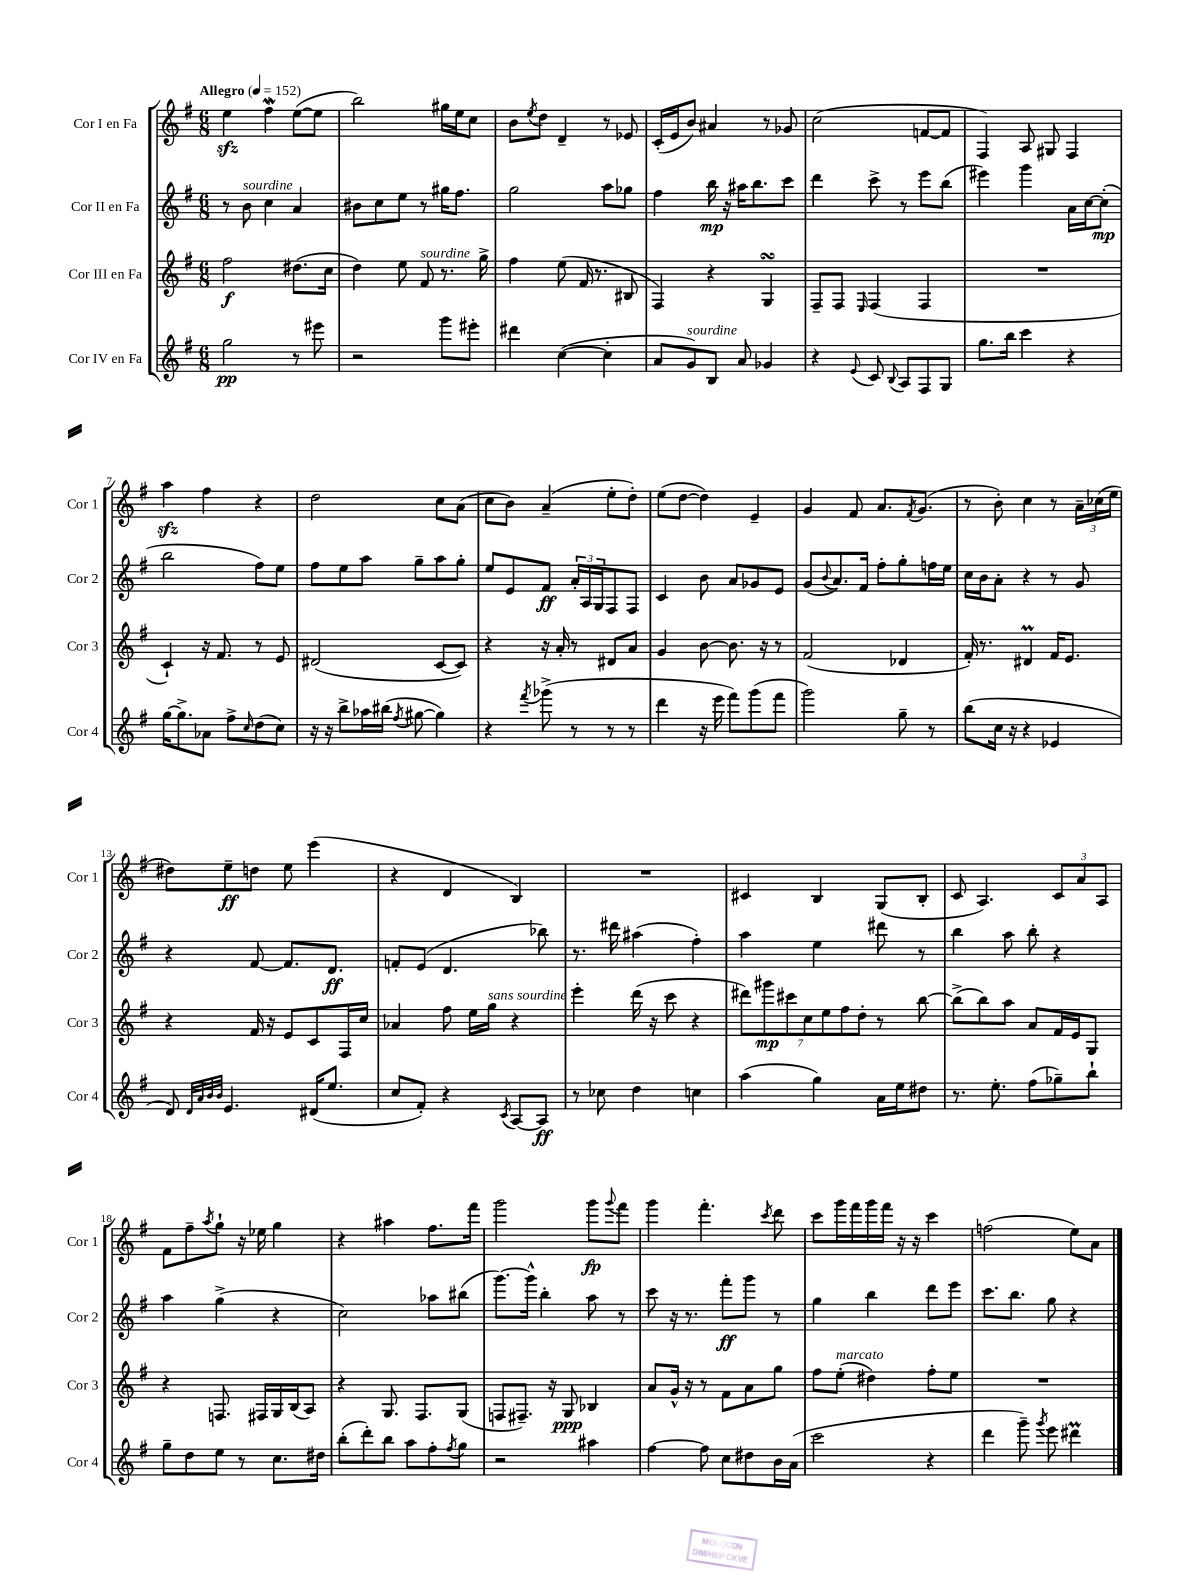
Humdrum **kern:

**kern	**kern	**kern	**kern
*staff4	*staff3	*staff2	*staff1
*clefG2	*clefG2	*clefG2	*clefG2
*k[f#]	*k[f#]	*k[f#]	*k[f#]
*M6/8	*M6/8	*M6/8	*M6/8
*MM152	*MM152	*MM152	*MM152
2gg	2ff#	8r	4ee
.	.	8b	.
.	.	4cc	4ff#
8r	(8.dd#	4a	([8ee
8eee#	.	.	8ee]
.	16cc	.	.
=	=	=	=
2r	4dd)	8b#	2bb)
.	.	8cc	.
.	8ee	8ee	.
.	8f#	8r	.
8ggg	8.r	16gg#	16gg#
.	.	8.ff#	16ee
8eee#'	.	.	8cc
.	16gg^	.	.
=	=	=	=
4ddd#	4ff#	2gg	8b
.	.	.	8qee
.	.	.	8dd
([4cc	(8ee	.	4d~
.	16f#	.	.
.	8.r	.	.
4cc']	.	8aa	8r
.	8B#	8gg-	8e-
=	=	=	=
8a	4F#)	4ff#	(16c'
.	.	.	16e
8g)	.	.	8b)
8B	4r	16bb	4a#
.	.	16r	.
8a	.	16aa#	.
.	.	8.bb	.
4g-	4G	.	8r
.	.	8ccc	8g-
=	=	=	=
4r	8F#~	4ddd	(2cc
.	8F#	.	.
8qqe	16qqE	.	.
8c	(4F#	8ccc^	.
8qqB	.	.	.
8A	.	8r	.
8F#	4F#	8eee	[8f
8G	.	(8bb	8f]
=	=	=	=
8.gg	2.r	4eee#)	4F#)
16bb	.	.	.
4ccc	.	4ggg	8A
.	.	.	8G#
4r	.	16a	4F#
.	.	[16cc	.
.	.	(8cc']	.
=	=	=	=
[16gg	4c`)	2bb	4aa
8.gg^]	.	.	.
8a-	16r	.	4ff#
.	8.f#	.	.
8ff#^	.	.	.
16qqcc	.	.	.
(8dd	8r	8ff#)	4r
8cc)	8e	8ee	.
=	=	=	=
16r	(2d#	8ff#	2dd
16r	.	.	.
8bb^	.	8ee	.
16aa-	.	8aa	.
(16bb#	.	.	.
8qff#	.	.	.
[8gg#	.	8gg~	.
4gg#])	[8c	8aa	8cc
.	8c])	8gg'	(8a
=	=	=	=
4r	4r	8ee	8cc
.	.	8e	8b)
8qfff#	.	.	.
(8ggg-^	16r	8f#	(4a~
.	16a'	.	.
8r	8r	24a'	.
.	.	24A	.
.	.	24G	.
8r	8d#	8F#	8ee'
8r	8a	8F#	8dd')
=	=	=	=
4ddd	4g	4c	(8ee
.	.	.	[8dd
16r	[8b	8b	4dd])
16eee	.	.	.
8fff#)	8.b]	8a	.
(8ggg	.	8g-	4e~
.	16r	.	.
8fff#	8r	8e	.
=	=	=	=
2ggg)	(2f#	(8g	4g
.	.	8qqb	.
.	.	8.a)	.
.	.	.	8f#
.	.	16f#	.
.	.	8ff#'	8.a
8gg~	4d-	8gg'	.
.	.	.	8qf#
.	.	.	(8.g
8r	.	16ff	.
.	.	16ee	.
=	=	=	=
(8bb	16f#')	16cc	8r
.	8.r	16b	.
16cc	.	8a'	8b')
16r	.	.	.
4r	4d#	4r	4cc
4e-	16f#	8r	8r
.	8.e	.	.
.	.	8g	24a~
.	.	.	(24cc-
.	.	.	24ee
=	=	=	=
8d)	4r	4r	8dd#)
32qqd	.	.	.
32qqa	.	.	.
32qqb	.	.	.
32qqb	.	.	.
4.e	.	.	8ee~
.	16f#	[8f#	8dd
.	16r	.	.
.	8e	8.f#]	8ee
(16d#	8c	.	(4eee
8.ee	.	8.d	.
.	16F#	.	.
.	16cc	.	.
=	=	=	=
8cc	4a-	8f'	4r
8f#')	.	(8e	.
4r	8ff#	4.d	4d
.	16ee	.	.
.	16gg	.	.
8qc	.	.	.
[8A	4r	.	4B)
8A]	.	8bb-)	.
=	=	=	=
8r	4eee'	8.r	2.r
8cc-	.	.	.
.	.	16ddd#	.
4dd	(16ddd	(4aa#	.
.	16r	.	.
.	8ccc	.	.
4cc	4r	4ff#')	.
=	=	=	=
(4aa	14ddd#)	4aa	4c#
.	14ggg#	.	.
.	14ccc#	.	.
.	14cc	.	.
4gg)	.	4ee	4B
.	14ee	.	.
.	14ff#	.	.
.	14dd'	.	.
16a	8r	8ddd#	(8G
16ee	.	.	.
8dd#	[8bb	8r	8B'
=	=	=	=
8.r	(8bb^]	4bb	8c
.	8bb)	.	4.A)
8.ee'	.	.	.
.	8aa	8aa	.
(8ff#	8a	8bb'	.
8gg-~)	16f#	4r	12c
.	16e	.	.
.	.	.	12a
8bb`	8G	.	.
.	.	.	12A
=	=	=	=
8gg~	4r	4aa	8f#
8dd	.	.	8ff#~
.	.	.	8qaa
8ee	8.F	(4gg^	8gg`
8r	.	.	16r
.	16F#	.	16ee-
8.cc	16G	4r	4gg
.	(16B	.	.
.	8A)	.	.
16dd#	.	.	.
=	=	=	=
(8bb'	4r	2cc)	4r
8ddd')	.	.	.
8bb	8.G	.	4aa#
8aa	.	.	.
.	8.F#	.	.
8ff#'	.	8aa-	8.ff#
8qff#	.	.	.
8gg	(8G	(8bb#	.
.	.	.	16fff#
=	=	=	=
2r	8F	[8.ggg)	2ggg
.	8.F#~)	.	.
.	.	16ggg^^]	.
.	.	4bb'	.
.	16r	.	.
.	8G	.	.
4aa#	4B-	8aa	8ggg
.	.	.	8qqggg
.	.	8r	8fff#
=	=	=	=
[4ff#	8a	8ccc	4ggg
.	16g^^	16r	.
.	16r	8.r	.
8ff#]	8r	.	4.fff#'
8cc	8f#	8fff#'	.
8dd#	8a	8ggg	.
.	.	.	8qccc
16b	8gg	8r	8ddd
(16a	.	.	.
=	=	=	=
2ccc	8ff#	4gg	8ccc
.	(8ee'	.	16ggg
.	.	.	16fff#
.	4dd#)	4bb	16ggg
.	.	.	16fff#
.	.	.	16r
.	.	.	16r
4r	8ff#'	8ddd	4ccc
.	8ee	8eee	.
=	=	=	=
4ddd	2.r	8.ccc	(2ff
.	.	8.bb	.
8ggg~)	.	.	.
8qggg	.	.	.
8eee	.	8gg	.
4ddd#	.	4r	8ee)
.	.	.	8a
==	==	==	==
*-	*-	*-	*-
